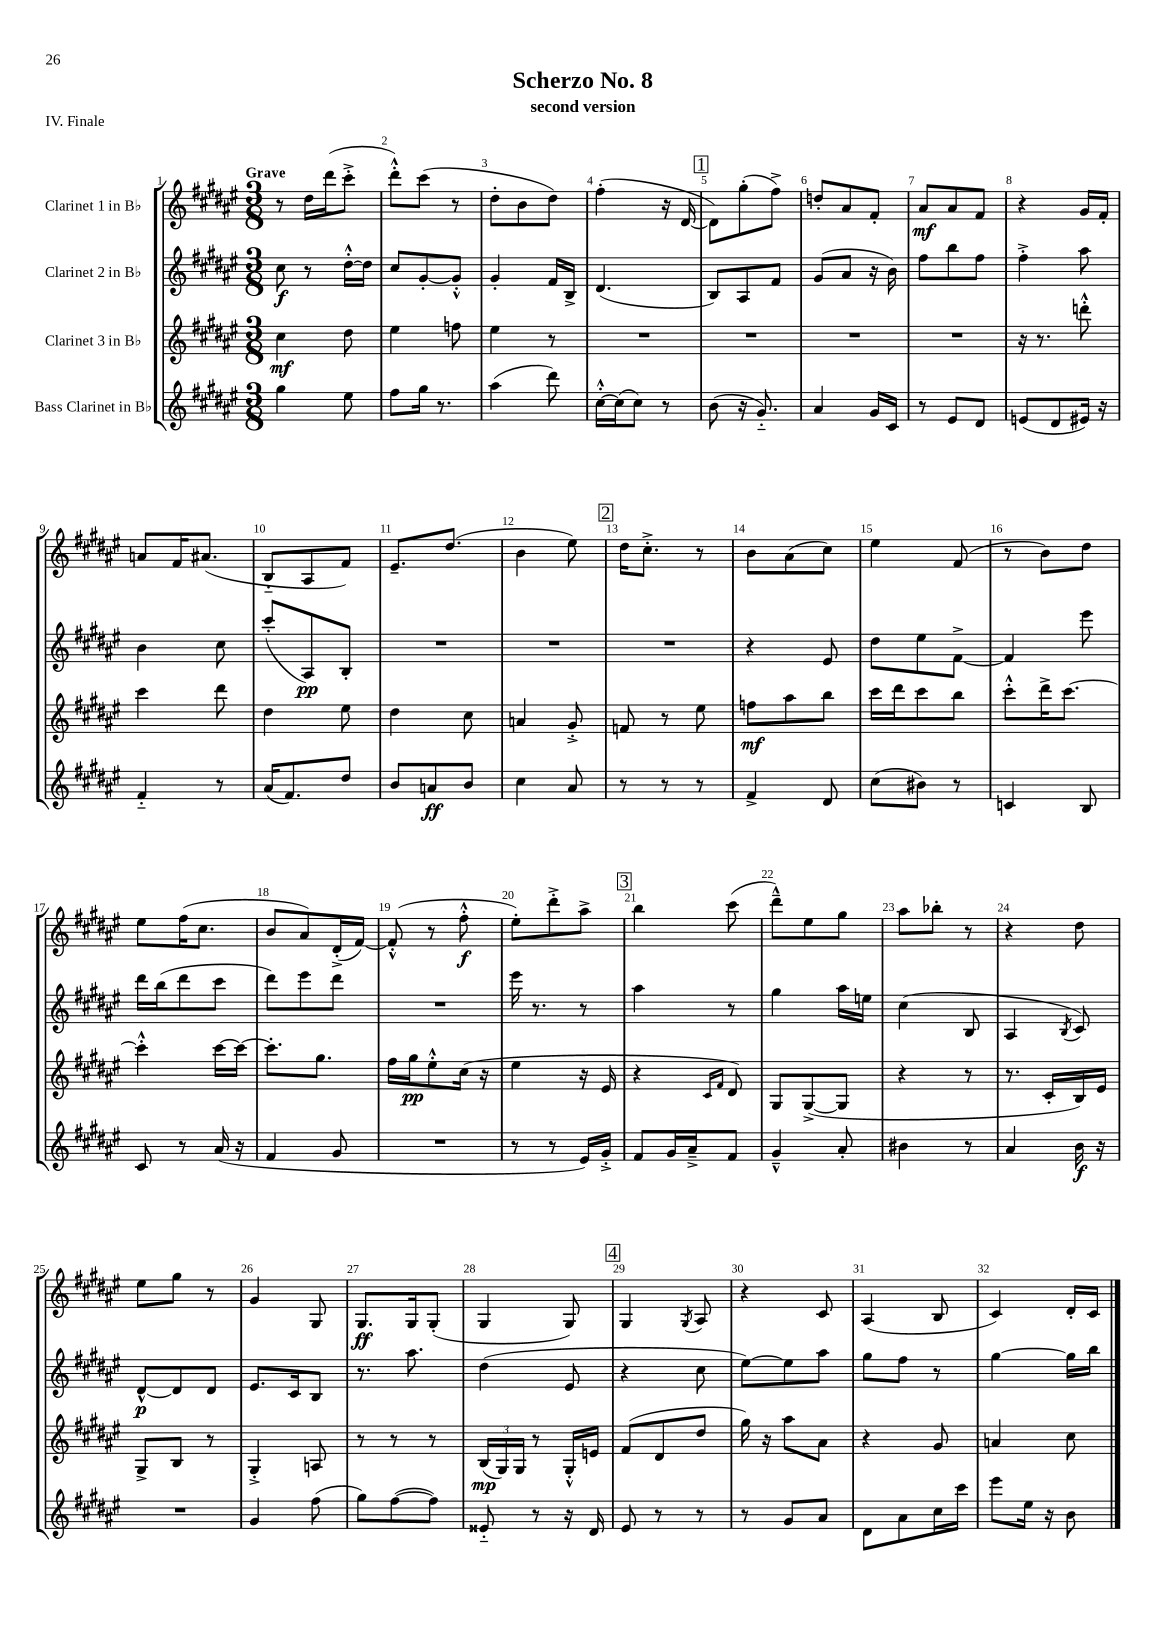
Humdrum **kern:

**kern	**dynam	**kern	**dynam	**kern	**dynam	**kern	**dynam
*part4	*part4	*part3	*part3	*part2	*part2	*part1	*part1
*staff4	*staff4	*staff3	*staff3	*staff2	*staff2	*staff1	*staff1
*I"Bass Clarinet in B♭	*	*I"Clarinet 3 in B♭	*	*I"Clarinet 2 in B♭	*	*I"Clarinet 1 in B♭	*
*clefG2	*	*clefG2	*	*clefG2	*	*clefG2	*
*k[f#c#g#d#a#e#]	*	*k[f#c#g#d#a#e#]	*	*k[f#c#g#d#a#e#]	*	*k[f#c#g#d#a#e#]	*
*M3/8	*	*M3/8	*	*M3/8	*	*M3/8	*
=1	=1	=1	=1	=1	=1	=1	=1
!	!	!	!	!	!	!LO:TX:a:B:t=Grave	!
4gg#\	.	4cc#\	mf	8cc#\	f	8r	.
.	.	.	.	8r	.	16dd#\LL	.
.	.	.	.	.	.	(16ddd#\J	.
8ee#\	.	8dd#\	.	[16dd#'^^\LL	.	8ccc#'^\J	.
.	.	.	.	16dd#\JJ]	.	.	.
=2	=2	=2	=2	=2	=2	=2	=2
8ff#\L	.	4ee#\	.	8cc#/L	.	8ddd#'^^\L)	.
16gg#\Jk	.	.	.	[8g#'/	.	(8ccc#\J	.
8.r	.	.	.	.	.	.	.
.	.	8ffn\	.	8g#'^^/J]	.	8r	.
=3	=3	=3	=3	=3	=3	=3	=3
(4aa#\	.	4ee#\	.	4g#'/	.	8dd#'\L	.
.	.	.	.	.	.	8b\	.
8ddd#\)	.	8r	.	16f#/LL	.	8dd#\J)	.
.	.	.	.	16B^/JJ	.	.	.
=4	=4	=4	=4	=4	=4	=4	=4
[16cc#'^^\LL	.	4.r	.	(4.d#/	.	(4ff#'\	.
(16cc#\J]	.	.	.	.	.	.	.
8cc#\J)	.	.	.	.	.	.	.
8r	.	.	.	.	.	16r	.
.	.	.	.	.	.	[16d#/	.
!!LO:REH:place=s1:t=1
=5	=5	=5	=5	=5	=5	=5	=5
(8b\	.	4.r	.	8B/L)	.	8d#\L])	.
16r	.	.	.	8A#/	.	(8gg#'\	.
8.g#/)	.	.	.	.	.	.	.
.	.	.	.	8f#/J	.	8ff#^\J)	.
=6	=6	=6	=6	=6	=6	=6	=6
4a#/	.	4.r	.	(8g#/L	.	8ddn'/L	.
.	.	.	.	8a#/J	.	8a#/	.
16g#/LL	.	.	.	16r	.	8f#'/J	.
16c#/JJ	.	.	.	16b\)	.	.	.
=7	=7	=7	=7	=7	=7	=7	=7
8r	.	4.r	.	8ff#\L	.	8a#/L	mf
8e#/L	.	.	.	8bb\	.	8a#/	.
8d#/J	.	.	.	8ff#\J	.	8f#/J	.
=8	=8	=8	=8	=8	=8	=8	=8
(8en/L	.	16r	.	4ff#'^\	.	4r	.
.	.	8.r	.	.	.	.	.
8d#/	.	.	.	.	.	.	.
16e#X/Jk)	.	8dddn'^^\	.	8aa#\	.	16g#/LL	.
16r	.	.	.	.	.	16f#'/JJ	.
!!LO:LB:g=z
=9	=9	=9	=9	=9	=9	=9	=9
4f#/	.	4ccc#\	.	4b\	.	8an/L	.
.	.	.	.	.	.	16f#/K	.
.	.	.	.	.	.	(8.a#X/J	.
8r	.	8ddd#\	.	8cc#\	.	.	.
=10	=10	=10	=10	=10	=10	=10	=10
(16a#/KL	.	4dd#\	.	(8ccc#'/L	.	8B/L	.
8.f#/)	.	.	.	.	.	.	.
.	.	.	.	8A#/)	pp	8A#/	.
8dd#/J	.	8ee#\	.	8B'/J	.	8f#/J)	.
=11	=11	=11	=11	=11	=11	=11	=11
8b/L	.	4dd#\	.	4.r	.	8.e#~/L	.
8an/	ff	.	.	.	.	.	.
.	.	.	.	.	.	(8.dd#/J	.
8b/J	.	8cc#\	.	.	.	.	.
=12	=12	=12	=12	=12	=12	=12	=12
4cc#\	.	4an/	.	4.r	.	4b\	.
8a#/	.	8g#'^/	.	.	.	8ee#\)	.
!!LO:REH:place=s1:t=2
=13	=13	=13	=13	=13	=13	=13	=13
8r	.	8fn/	.	4.r	.	16dd#\KL	.
.	.	.	.	.	.	8.cc#'^\J	.
8r	.	8r	.	.	.	.	.
8r	.	8ee#\	.	.	.	8r	.
=14	=14	=14	=14	=14	=14	=14	=14
4f#^/	.	8ffn\L	mf	4r	.	8b\L	.
.	.	8aa#\	.	.	.	(8a#\	.
8d#/	.	8bb\J	.	8e#/	.	8cc#\J)	.
=15	=15	=15	=15	=15	=15	=15	=15
(8cc#\L	.	16ccc#\LL	.	8dd#\L	.	4ee#\	.
.	.	16ddd#\J	.	.	.	.	.
8b#X\J)	.	8ccc#\	.	8ee#\	.	.	.
8r	.	8bb\J	.	[8f#^\J	.	(8f#/	.
=16	=16	=16	=16	=16	=16	=16	=16
4cn/	.	8ccc#'^^\L	.	4f#/]	.	8r	.
.	.	16ddd#^\K	.	.	.	8b\L)	.
.	.	[8.ccc#\J	.	.	.	.	.
8B/	.	.	.	8eee#\	.	8dd#\J	.
!!LO:LB:g=z
=17	=17	=17	=17	=17	=17	=17	=17
8c#/	.	4ccc#'^^\]	.	16ddd#\LL	.	8ee#\L	.
.	.	.	.	(16bb\J	.	.	.
8r	.	.	.	8ddd#\	.	(16ff#\K	.
.	.	.	.	.	.	8.cc#\J	.
(16a#/	.	[16ccc#\LL	.	8ccc#\J	.	.	.
16r	.	16ccc#\JJ_	.	.	.	.	.
=18	=18	=18	=18	=18	=18	=18	=18
4f#/	.	8.ccc#'\L]	.	8ddd#\L)	.	8b/L	.
.	.	.	.	8eee#\	.	8a#/)	.
.	.	8.gg#\J	.	.	.	.	.
8g#/	.	.	.	8ddd#\J	.	(16d#'^/L	.
.	.	.	.	.	.	[16f#/JJ)	.
=19	=19	=19	=19	=19	=19	=19	=19
4.r	.	16ff#\LL	.	4.r	.	(8f#'^^/]	.
.	.	16gg#\J	pp	.	.	.	.
.	.	8ee#'^^\	.	.	.	8r	.
.	.	(16cc#\Jk	.	.	.	8ff#'^^\	f
.	.	16r	.	.	.	.	.
=20	=20	=20	=20	=20	=20	=20	=20
8r	.	4ee#\	.	16eee#\	.	8ee#'\L)	.
.	.	.	.	8.r	.	.	.
8r	.	.	.	.	.	8ddd#'^\	.
16e#/LL)	.	16r	.	8r	.	8aa#^\J	.
16g#'^/JJ	.	16e#/	.	.	.	.	.
!!LO:REH:place=s1:t=3
=21	=21	=21	=21	=21	=21	=21	=21
8f#/L	.	4r	.	4aa#\	.	4bb\	.
16g#/L	.	.	.	.	.	.	.
16a#~^/J	.	.	.	.	.	.	.
.	.	16qqc#/LL	.	.	.	.	.
.	.	16qqf#/JJ	.	.	.	.	.
8f#/J	.	8d#/)	.	8r	.	(8ccc#\	.
=22	=22	=22	=22	=22	=22	=22	=22
4g#~^^/	.	8G#/L	.	4gg#\	.	8ddd#~^^\L)	.
.	.	([8G#^/	.	.	.	8ee#\	.
8a#'/	.	8G#/J]	.	16aa#\LL	.	8gg#\J	.
.	.	.	.	16een\JJ	.	.	.
=23	=23	=23	=23	=23	=23	=23	=23
4b#X\	.	4r	.	(4cc#\	.	8aa#\L	.
.	.	.	.	.	.	8bb-X'\J	.
8r	.	8r	.	8B/	.	8r	.
=24	=24	=24	=24	=24	=24	=24	=24
4a#/	.	8.r	.	4A#/	.	4r	.
.	.	16c#'/LL	.	.	.	.	.
.	.	.	.	8qB/	.	.	.
16b\	f	16B/)	.	8c#/)	.	8dd#\	.
16r	.	16e#/JJ	.	.	.	.	.
!!LO:LB:g=z
=25	=25	=25	=25	=25	=25	=25	=25
4.r	.	8G#^/L	.	[8d#^^/L	p	8ee#\L	.
.	.	8B/J	.	8d#/]	.	8gg#\J	.
.	.	8r	.	8d#/J	.	8r	.
=26	=26	=26	=26	=26	=26	=26	=26
4g#/	.	4G#'^/	.	8.e#/L	.	4g#/	.
.	.	.	.	16c#/k	.	.	.
(8ff#\	.	8An/	.	8B/J	.	8G#/	.
=27	=27	=27	=27	=27	=27	=27	=27
8gg#\L)	.	8r	.	8.r	.	8.G#/L	ff
([8ff#\	.	8r	.	.	.	.	.
.	.	.	.	8.aa#\	.	16G#/k	.
8ff#\J])	.	8r	.	.	.	(8G#'/J	.
=28	=28	=28	=28	=28	=28	=28	=28
8e##X/	.	(24B/LL	mp	(4dd#\	.	4G#/	.
.	.	24G#/)	.	.	.	.	.
.	.	24G#/JJ	.	.	.	.	.
8r	.	8r	.	.	.	.	.
16r	.	16G#'^^/LL	.	8e#/	.	8G#/)	.
16d#/	.	16en/JJ	.	.	.	.	.
!!LO:REH:place=s1:t=4
=29	=29	=29	=29	=29	=29	=29	=29
8e#/	.	(8f#/L	.	4r	.	4G#/	.
8r	.	8d#/	.	.	.	.	.
.	.	.	.	.	.	8qG#/	.
8r	.	8dd#/J	.	8cc#\	.	8A#/	.
=30	=30	=30	=30	=30	=30	=30	=30
8r	.	16gg#\)	.	[8ee#\L)	.	4r	.
.	.	16r	.	.	.	.	.
8g#/L	.	8aa#\L	.	8ee#\]	.	.	.
8a#/J	.	8a#\J	.	8aa#\J	.	8c#/	.
=31	=31	=31	=31	=31	=31	=31	=31
8d#\L	.	4r	.	8gg#\L	.	(4A#/	.
8a#\	.	.	.	8ff#\J	.	.	.
16cc#\L	.	8g#/	.	8r	.	8B/	.
16ccc#\JJ	.	.	.	.	.	.	.
=32	=32	=32	=32	=32	=32	=32	=32
8eee#\L	.	4an/	.	[4gg#\	.	4c#/)	.
16ee#\Jk	.	.	.	.	.	.	.
16r	.	.	.	.	.	.	.
8b\	.	8cc#\	.	16gg#\LL]	.	16d#'/LL	.
.	.	.	.	16bb\JJ	.	16c#/JJ	.
==	==	==	==	==	==	==	==
*-	*-	*-	*-	*-	*-	*-	*-
